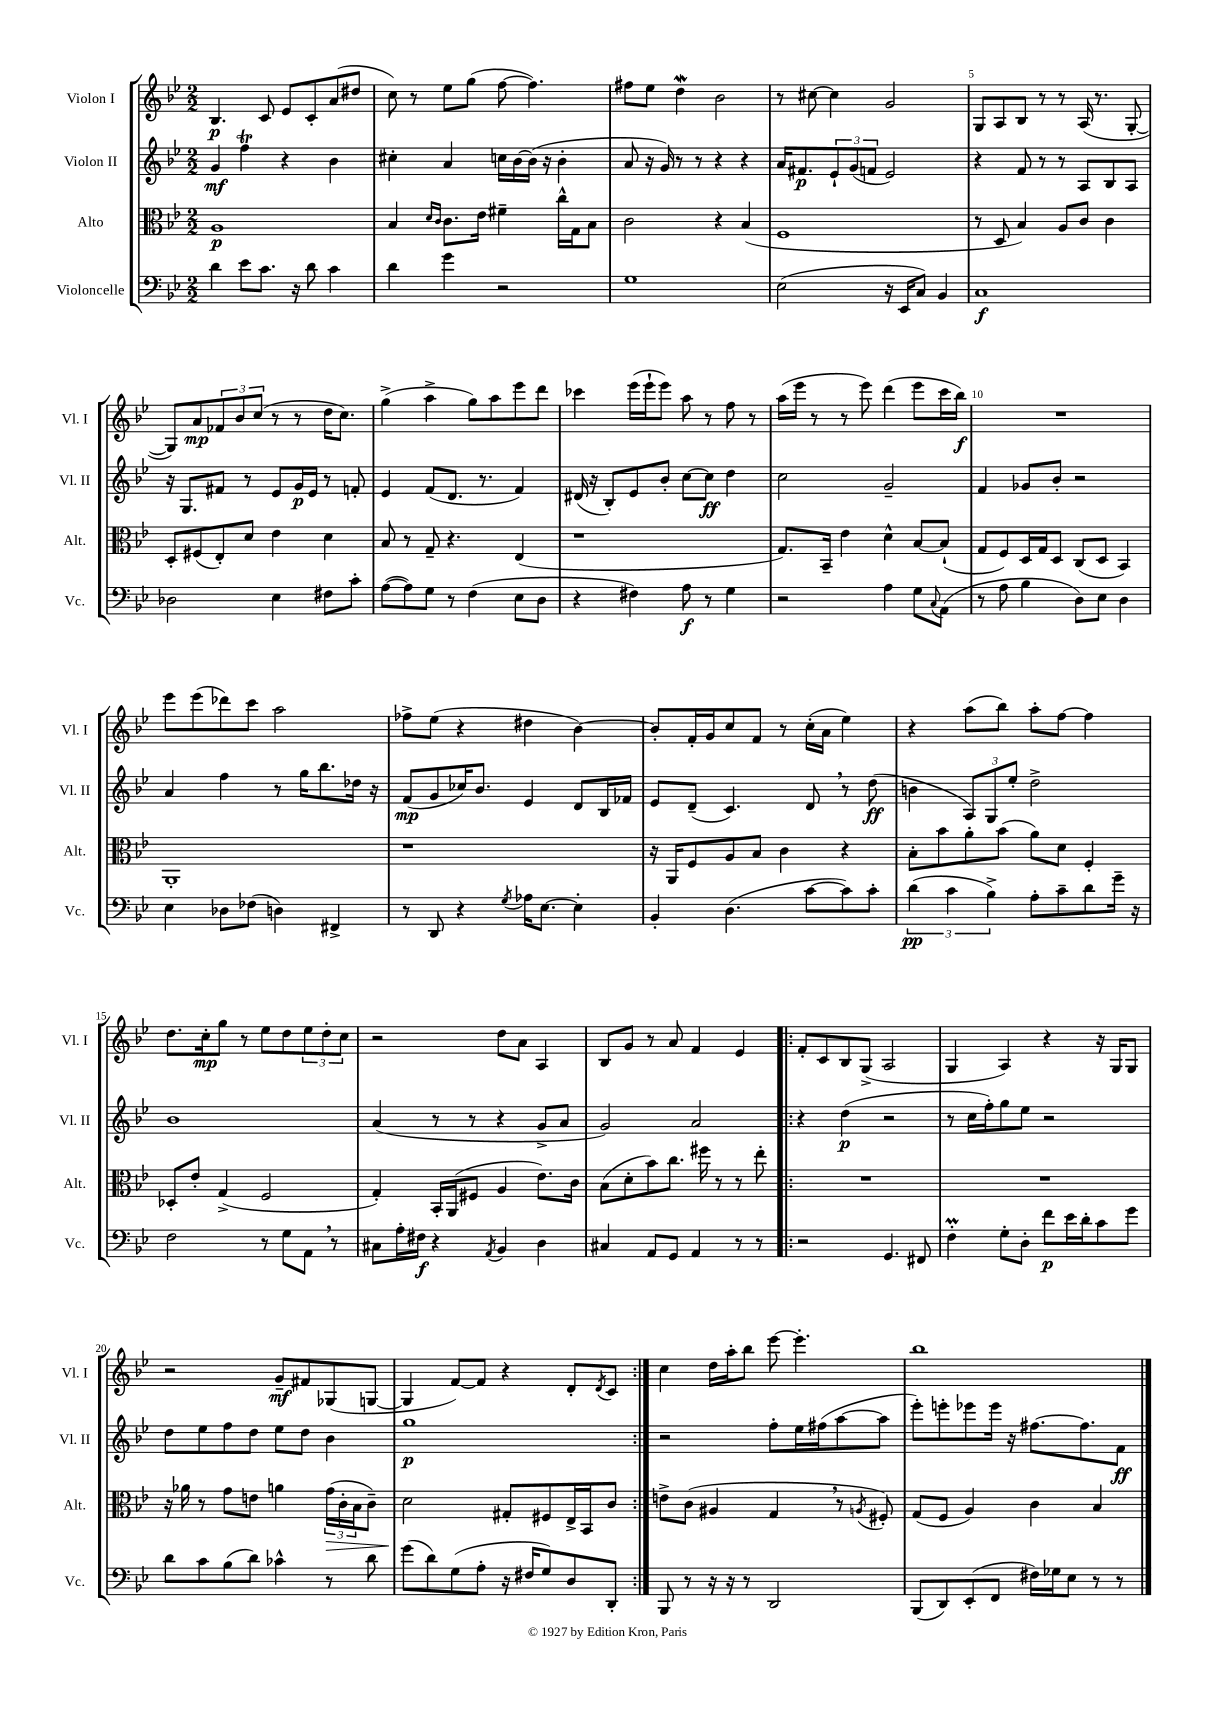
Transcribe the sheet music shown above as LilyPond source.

<<
\new StaffGroup <<
\new Staff = "s0" \with { instrumentName = "Violon I" shortInstrumentName = "Vl. I" } {
    \clef treble \key bes \major \numericTimeSignature \time 2/2
    bes4.\p c'8 ees'8 c'8-. a'8( dis''8 |
    c''8) r8 ees''8 g''8( f''8~ f''4.) |
    fis''8 ees''8 d''4\mordent bes'2 |
    r8 cis''8~ cis''4 g'2 |
    g8 a8 bes8 r8 r8 a16( r8. g8~-. |
    g8) a'8\mp \tuplet 3/2 { fes'8 bes'8 c''8( } r8 r8 d''16 c''8.) |
    g''4->( a''4-> g''8) a''8 ees'''8 d'''8 |
    ces'''4 ees'''16( ees'''16-! ees'''8) a''8 r8 f''8 r8 |
    a''16( ees'''16 r8 r8 ees'''8) d'''4( ees'''8 c'''16 bes''16\f) |
    R1 |
    ees'''8 ees'''8( des'''8) c'''8 a''2 |
    fes''8-> ees''8( r4 dis''4 bes'4~) |
    bes'8-. f'16-. g'16 c''8 f'8 r8 c''16-.( a'16 ees''4) |
    r4 a''8( bes''8) a''8-. f''8~ f''4 |
    d''8. c''16-.\mp g''8 r8 ees''8 d''8 \tuplet 3/2 { ees''8 d''8-. c''8 } |
    r2 d''8 a'8 a4 |
    bes8 g'8 r8 a'8 f'4 ees'4 |
    \repeat volta 2 { f'8-. c'8 bes8 g8->( a2 |
    g4 a4) r4 r16 g16 g8 |
    r2 g'8--\mf fis'8 ges8( g8~ |
    g4 f'8~) f'8 r4 d'8-. \acciaccatura { d'8 } c'8 | }
    c''4 d''16 a''16-. bes''8 ees'''8~ ees'''4.-. |
    bes''1 \bar "|." |
}
\new Staff = "s1" \with { instrumentName = "Violon II" shortInstrumentName = "Vl. II" } {
    \clef treble \key bes \major \numericTimeSignature \time 2/2
    g'4\mf f''4\trill r4 bes'4 |
    cis''4-. a'4 c''16 bes'16~ bes'16( r16 bes'4-. |
    a'8 r16 g'16) r8 r8 r4 r4 |
    a'16 fis'8.\p \tuplet 3/2 { ees'8-! g'8( f'8 } ees'2) |
    r4 f'8 r8 r8 a8 bes8 a8 |
    r16 g8. fis'8 r8 ees'8 g'16\p ees'16 r8 f'8-. |
    ees'4 f'8( d'8. r8. f'4) |
    dis'16( r16 bes8-.) ees'8 bes'8-. c''8~ c''8\ff d''4 |
    c''2 g'2-- |
    f'4 ges'8 bes'8-. r2 |
    a'4 f''4 r8 g''16 bes''8. des''16 r16 |
    f'8\mp( g'8 ces''16) bes'8. ees'4 d'8 bes16 fes'16 |
    ees'8 d'8--( c'4.) d'8 \breathe r8 d''8\ff( |
    b'4 \tuplet 3/2 { a8) g8 ees''8-. } d''2-> |
    bes'1 |
    a'4( r8 r8 r4 g'8-> a'8 |
    g'2) a'2 |
    \repeat volta 2 { r4 d''4\p( r2 |
    r8 c''16 f''16-.) g''8 ees''8 r2 |
    d''8 ees''8 f''8 d''8 ees''8 d''8 bes'4 |
    g''1\p | }
    r2 f''8-. ees''16 fis''16( a''8~ a''8 |
    ees'''8-.) e'''8-. ees'''8 ees'''16 r16 fis''8.~ fis''8. f'8\ff \bar "|." |
}
\new Staff = "s2" \with { instrumentName = "Alto" shortInstrumentName = "Alt." } {
    \clef alto \key bes \major \numericTimeSignature \time 2/2
    a1\p |
    bes4 \grace { d'16 c'16 } c'8. ees'16 fis'4-- c''16-^ g16 bes8 |
    c'2 r4 bes4( |
    f1 |
    r8 d8 bes4) a8 c'8 c'4 |
    d8-. fis8( ees8-.) d'8 ees'4 d'4 |
    bes8 r8 g8-- r4. ees4( |
    r1 |
    g8.) bes,16-- ees'4 d'4-^ bes8~ bes8-!( |
    g8 f8) d16 g16 d8 c8( d8 bes,4) |
    a,1-. |
    r1 |
    r16 a,16 f8 a8 bes8 c'4 r4 |
    bes8-. bes'8 a'8-. bes'8( a'8) d'8 f4-. |
    des8-. ees'8-. g4->( f2 |
    g4-.) bes,16-. a,16( fis8 a4 ees'8.) c'16 |
    bes8( d'8-. bes'8) c''8. fis''16 r8 r8 ees''8-. |
    \repeat volta 2 { R1 |
    R1 |
    r16 aes'16 r8 g'8 e'8 a'4 \tuplet 3/2 { g'16\>( c'16-. bes16 } c'8--) |
    d'2\! gis8-. fis8 ees16-> bes,16 c'8 | }
    e'8-> c'8( ais4 g4 \breathe r8 \acciaccatura { a8 } fis8-.) |
    g8( f8 a4) c'4 bes4 \bar "|." |
}
\new Staff = "s3" \with { instrumentName = "Violoncelle" shortInstrumentName = "Vc." } {
    \clef bass \key bes \major \numericTimeSignature \time 2/2
    d'4 ees'8 c'8. r16 d'8 c'4 |
    d'4 g'4 r2 |
    g1 |
    ees2( r16 ees,16 c8) bes,4 |
    c1\f |
    des2 ees4 fis8 c'8-. |
    a8~( a8) g8 r8 f4( ees8 d8 |
    r4 fis4) a8\f r8 g4 |
    r2 a4 g8 \appoggiatura { c8 } a,8( |
    r8 a8 bes4 d8) ees8 d4 |
    ees4 des8 fes8( d4) fis,4-> |
    r8 d,8 r4 \acciaccatura { g8 } aes16 ees8.~ ees4-. |
    bes,4-. d4.( c'8~ c'8) c'8-. |
    \tuplet 3/2 { d'4\pp( c'4 bes4->) } a8-. c'8-- d'8 g'16-- r16 |
    f2 r8 g8 a,8 \breathe r8 |
    cis8 a16-. fis16\f r4 \acciaccatura { a,8 } bes,4 d4 |
    cis4 a,8 g,8 a,4 r8 r8 |
    \repeat volta 2 { r2 g,4. fis,8 |
    f4-.\prall g8-. d8-. f'8\p ees'16 d'16-. c'8 g'8 |
    d'8 c'8 bes8( d'8) ces'4-^ r8 d'8 |
    g'8( d'8) g8( a8-. r16 fis16 g8) d8 d,8-. | }
    bes,,8 r8 r16 r16 r8 d,2 |
    bes,,8( d,8) ees,8-.( f,8 fis16) ges16 ees8 r8 r8 \bar "|." |
}
>>
>>
\layout { \context { \Score \override BarNumber.break-visibility = ##(#f #t #t) barNumberVisibility = #(every-nth-bar-number-visible 5) } }
